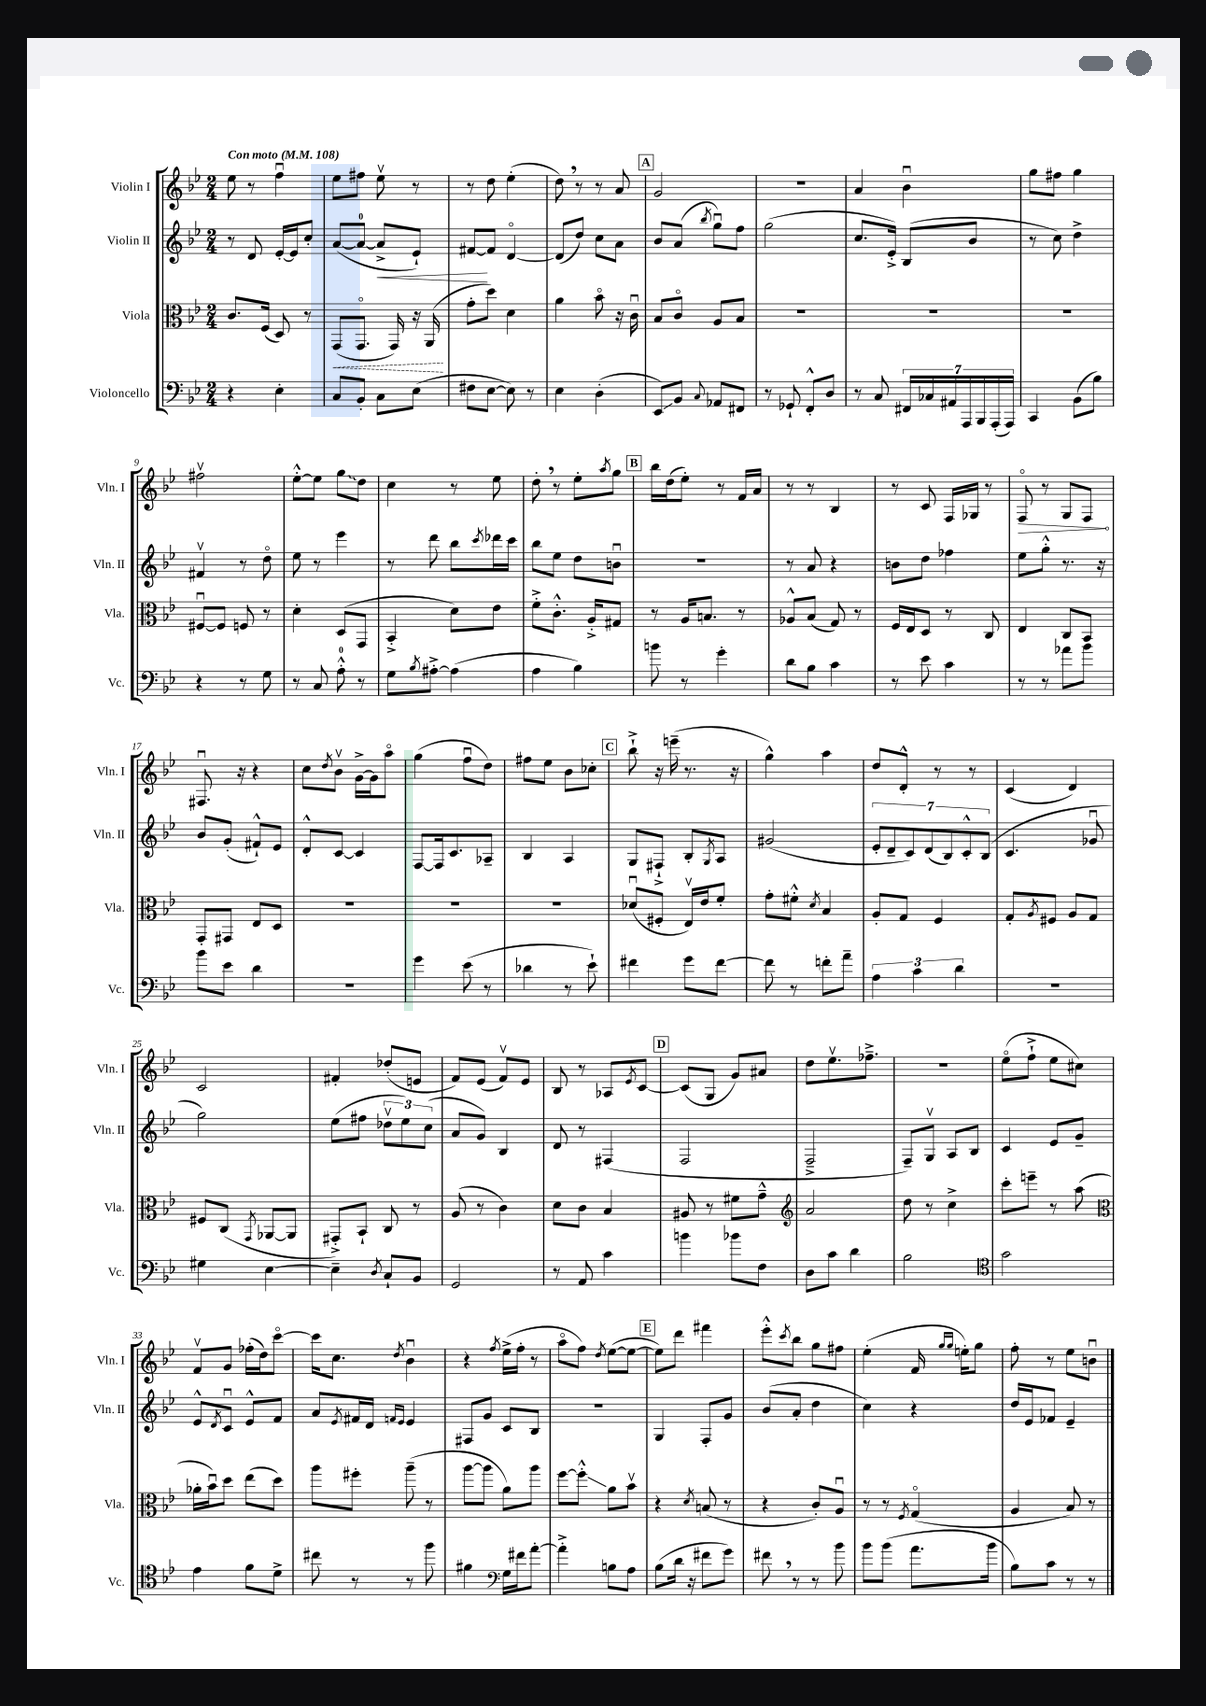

**kern	**kern	**kern	**kern
*staff4	*staff3	*staff2	*staff1
*clefF4	*clefC3	*clefG2	*clefG2
*k[b-e-]	*k[b-e-]	*k[b-e-]	*k[b-e-]
*M2/4	*M2/4	*M2/4	*M2/4
*MM108	*MM108	*MM108	*MM108
4r	8.c	8r	8ee-
.	.	8d	8r
.	(16F	.	.
4E-'	8D)	[16e-'	4ffu
.	.	16e-]	.
.	8r	8cc'	.
=	=	=	=
8C	(8GG	([8a	8ee-
8BB-'	8.GGo	8a_	8ff#
8C	.	8a^]	8ee-v
.	16GG)	.	.
(8E-	16r	8e-`)	8r
.	(16AA	.	.
=	=	=	=
8F#	8g'	[8f#	8r
[8E-	8dd)	8f#]	8dd
8E-])	4d	[4do	(4ee-'
8r	.	.	.
=	=	=	=
4E-	4a	(8d]	8dd)
.	.	8dd)	8r
(4D'	8b-o	8cc	8r
.	16r	8a	8a
.	16cu	.	.
=	=	=	=
8EE-)	8B-	8b-	2g
8BB-	8co	(8a	.
8qqC	.	8qbb-	.
8AA-	8A	8ggu)	.
8FF#	8B-	8ff	.
=	=	=	=
8r	2r	(2gg	2r
8GG-`	.	.	.
8FF'^^	.	.	.
8D	.	.	.
=	=	=	=
8r	2r	8.cc	4a
8C	.	.	.
.	.	16e-'^)	.
28FF#	.	(8B-	4b-u
28C-	.	.	.
28AA#	.	.	.
28AAA	.	.	.
.	.	8b-	.
28BBB-	.	.	.
(28AAA'	.	.	.
28AAA)	.	.	.
=	=	=	=
4CC	2r	8r	8gg
.	.	8cc)	8ff#
(8BB-	.	4dd^	4gg
8B-)	.	.	.
=	=	=	=
4r	[8F#u	4f#v	2ff#v
.	8F#]	.	.
8r	8F	8r	.
8G	8r	8ddo	.
=	=	=	=
8r	4d'	8ee-	[8ee-'^^
8C	.	8r	8ee-]
8A'^^	(8D	4eee-	8gg
8r	8GG	.	8dd
=	=	=	=
8G	4BB-'^	8r	4cc
8qB-	.	.	.
[8A#'^	.	8ddd	.
(4A#]	8d)	8bb-	8r
.	.	8qccc	.
.	8e-	16ddd-	8ee-
.	.	16ccc	.
=	=	=	=
4A	8f'^	8bb-	8dd'
.	8.c'^^	8ee-	8r
4B-)	.	8dd	8ee-'
.	16A'^	.	.
.	.	.	8qaa
.	8G#	8bu	8gg
=	=	=	=
8b	8r	2r	16bb-
.	.	.	(16dd
8r	16A	.	8ee-')
.	8.B	.	.
4g'	.	.	8r
.	8r	.	16f
.	.	.	16a
=	=	=	=
8d	8A-^^	8r	8r
8B-	(8B-	8a	8r
4c	8G)	4r	4B-
.	8r	.	.
=	=	=	=
8r	16F	8b	8r
.	16E-	.	.
8e-	8D	8dd	8c
4c	8r	4ff-	16F
.	.	.	16G-
.	8C	.	8r
=	=	=	=
8r	4E-	8ee-	8Fo
8r	.	8gg'^^	8r
8a-	8C	8.r	8G
8b-	8BB-	.	8F
.	.	16r	.
=	=	=	=
8b-	8GG'	8b-	8.F#u
8e-	8GG#	(8g'	.
.	.	.	16r
4d	8E-	8f#`^^)	4r
.	8D	8e-	.
=	=	=	=
2r	2r	8d'^^	8cc
.	.	.	8qdd
.	.	[8c	8b-v
.	.	4c]	[16g^
.	.	.	16g]
.	.	.	8aao
=	=	=	=
4g	2r	[8F	(4gg
.	.	16F]	.
.	.	8.c	.
(8e-	.	.	8ffu
8r	.	8A-~	8dd)
=	=	=	=
4d-	2r	4B-	8ff#
.	.	.	8ee-
8r	.	4A	8b-
8e-`)	.	.	8cc-'
=	=	=	=
4f#	(8d-u	8G	8bb-`^
.	8F#'	8F#`^	16r
.	.	.	(16eee~
8g	16E-v)	8B-'	8.r
.	16e-	.	.
.	.	8qG	.
[8f#	8f'	8A	.
.	.	.	16r
=	=	=	=
8f#]	8g'	(2g#	4gg^^)
8r	8f#'^^	.	.
.	8qd	.	.
8f'	4B-	.	4aa
8a~	.	.	.
=	=	=	=
6A	8A'	14e-'	8dd
.	.	14d~	.
.	8G	.	8d'^^
.	.	14c)	.
6c	.	.	.
.	.	(14d	.
.	4F	.	8r
.	.	14B-)	.
6d	.	.	.
.	.	14c'^^	.
.	.	.	8r
.	.	(14B-	.
=	=	=	=
2r	8G'	4.c	(4c
.	8qA	.	.
.	8F#	.	.
.	8A	.	4d)
.	8G	8g-u	.
=	=	=	=
4G#	8F#	2gg)	2c
.	(8C	.	.
.	8qGG	.	.
[4E-	[8AA-	.	.
.	8AA-]	.	.
=	=	=	=
4E-~]	8GG#'^)	(8ee-	4f#'
.	8BB-`	8ff#	.
8qD	.	.	.
8C`	8C	12dd-v	(8dd-'
.	.	12ee-)	.
8BB-	8r	.	8e
.	.	(12cc	.
=	=	=	=
2GG	(8A	8a	8f)
.	8r	8g)	(8e-
.	4c)	4B-	8fv)
.	.	.	8e-
=	=	=	=
8r	8d	8d	8B-
8AA	8c	8r	8r
4c	4B-	(4F#	8A-
.	.	.	8qe-
.	.	.	[8c
=	=	=	=
4b	8A#	2F	(8c]
.	8r	.	8G
8b-	8f#	.	8g)
8F	8g~^^	.	8a#
=	=	=	=
*	*clefG2	*	*
8D	2a	2F~^	8dd
8c	.	.	8.ee-v
4d	.	.	.
.	.	.	8.ff-~^
=	=	=	=
2B-	8dd	8F~)	2r
.	8r	8Gv	.
.	4cc^	8A	.
.	.	8B-	.
=	=	=	=
*clefC4	*	*	*
2g	8ccc'	4c	(8ee-o
.	8eee~	.	8ff`^
.	8r	8e-	8ee-
.	(8aa	8g~	8cc#)
=	=	=	=
*	*clefC3	*	*
4e-	16a-'	8e-^^	8fv
.	16b-u)	.	.
.	.	8qd	.
.	8dd	8cu	8g
8f	(8ee-	8e-^^	(16ff-'
.	.	.	16dd)
8d^	8dd)	8f	[8ccco
=	=	=	=
8cc#	8aa	8a	16ccc]
.	.	.	8.cc
.	.	8qe-	.
8r	8ff#'	16f#	.
.	.	16d	.
.	.	16qqf	.
.	.	16qqe-	8qdd
8r	(8aa~	4e-	4b-u
8ff	8r	.	.
=	=	=	=
4f#	[8aa	8F#	4r
.	8aa]	8g	.
*clefF4	*	*	*
.	.	.	8qff
16G	8a)	8c	(16ee-^
16f#	.	.	16ff'
[8a'	8aa	8B-	8r
=	=	=	=
4a'^]	[8ff	2r	8aao
.	8ff'^^]	.	8ff)
.	.	.	8qdd
8B	8a	.	([8ee-
8A	8b-v	.	8ee-_
=	=	=	=
(8B-	4r	4G	8ee-])
16d	.	.	8ddd
16r	.	.	.
.	8qd	.	.
8f#	(8B	8F'	4fff#
8g)	8r	8g	.
=	=	=	=
8f#	4r	(8b-	8eee-'^^
.	.	.	8qccc
8r	.	8a'	8bb-
8r	8c')	4dd	8gg
8b-	8Au	.	8ff#
=	=	=	=
8b-	8r	4cc)	(4ee-'
(8b-	8r	.	.
.	8qF	.	.
8.a	(4Go	4r	16f
.	.	.	16qqgg
.	.	.	16qqgg
.	.	.	16ee')
.	.	.	8gg
16b-	.	.	.
=	=	=	=
8B-)	4A	16dd	8ff'
.	.	16e-	.
8c	.	8f-	8r
8r	8B-)	4e-~	8ee-
8r	8r	.	8bu
==	==	==	==
*-	*-	*-	*-
